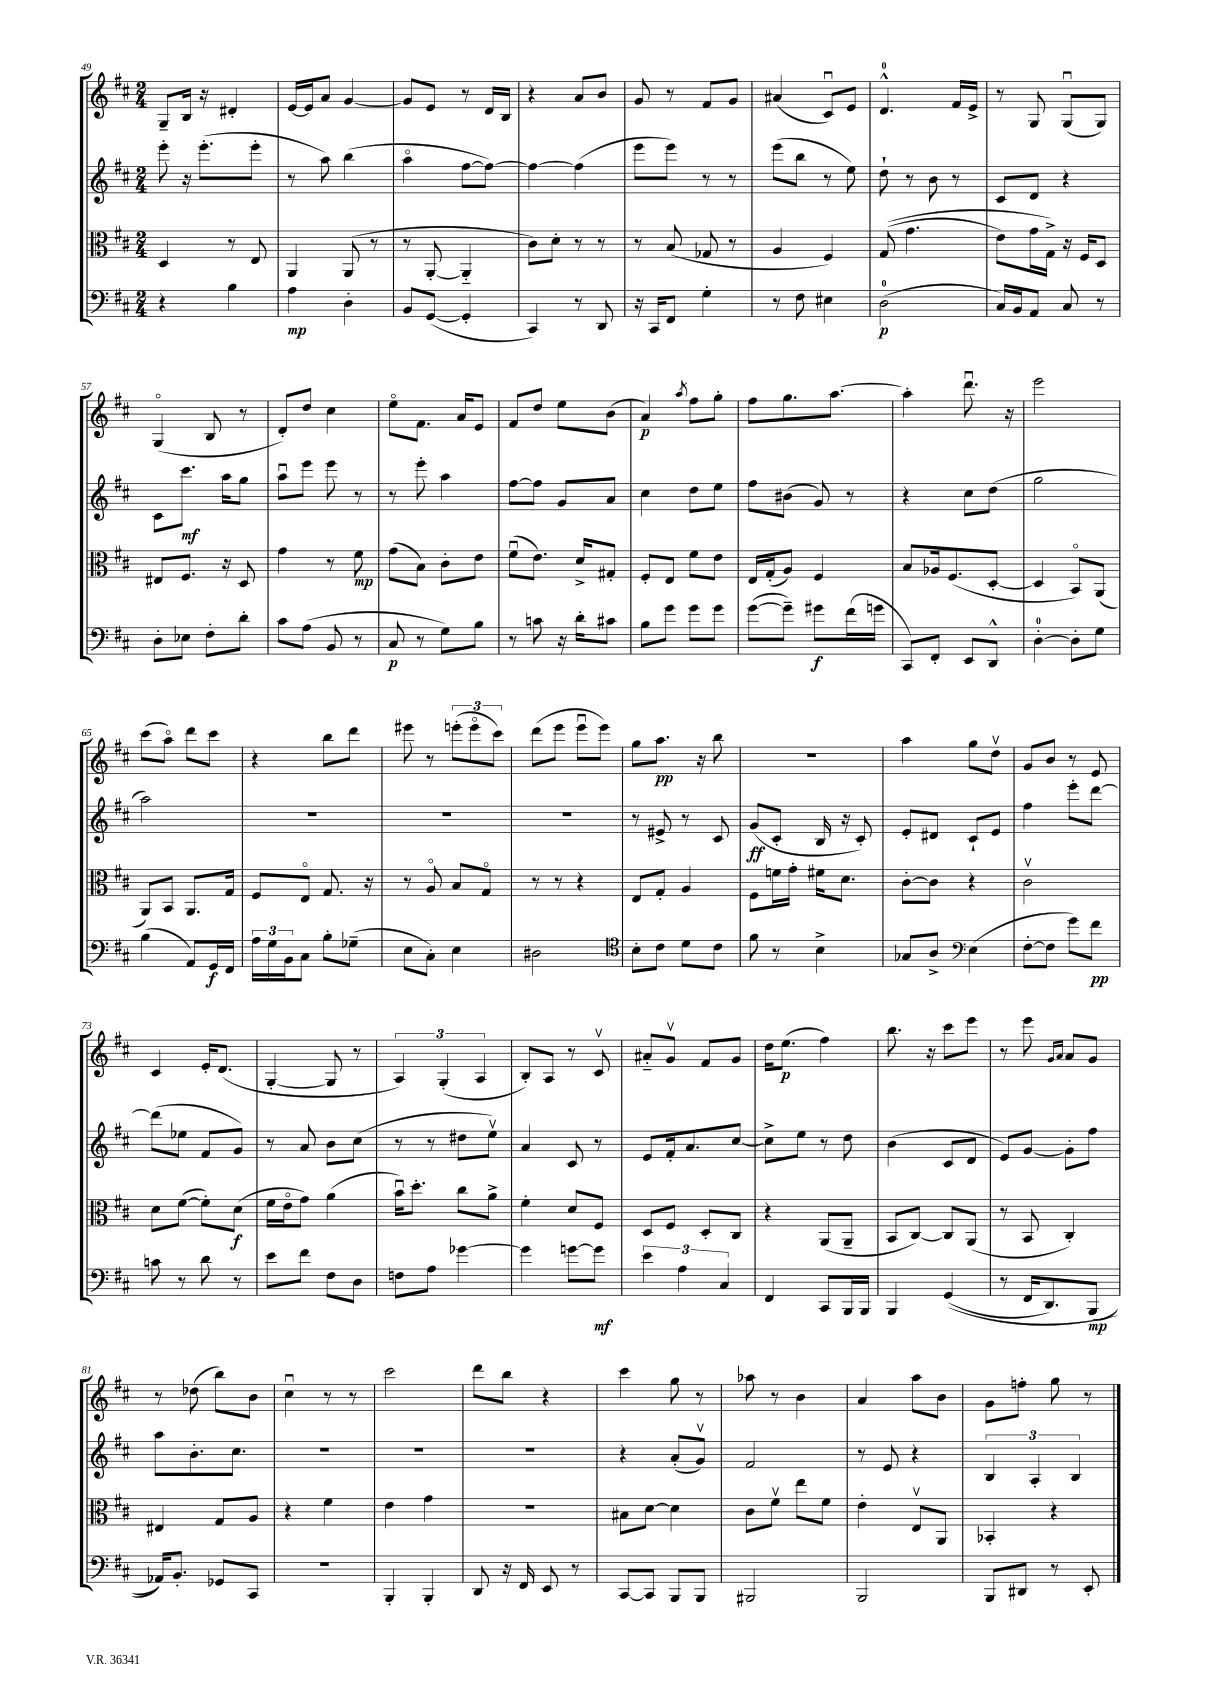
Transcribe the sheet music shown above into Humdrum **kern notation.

**kern	**dynam	**kern	**dynam	**kern	**dynam	**kern	**dynam
*part4	*part4	*part3	*part3	*part2	*part2	*part1	*part1
*staff4	*staff4	*staff3	*staff3	*staff2	*staff2	*staff1	*staff1
*clefF4	*	*clefC3	*	*clefG2	*	*clefG2	*
*k[f#c#]	*	*k[f#c#]	*	*k[f#c#]	*	*k[f#c#]	*
*M2/4	*	*M2/4	*	*M2/4	*	*M2/4	*
=49	=49	=49	=49	=49	=49	=49	=49
4r	.	4D/	.	8eee'\	.	8G~/L	.
.	.	.	.	16r	.	16B/Jk	.
.	.	.	.	(8.eee'\L	.	16r	.
4B\	.	8r	.	.	.	4d#X'/	.
.	.	8E/	.	8eee'\J	.	.	.
=50	=50	=50	=50	=50	=50	=50	=50
4A\	mp	4AA/	.	8r	.	[16e/LL	.
.	.	.	.	.	.	16e/J]	.
.	.	.	.	8aa\)	.	8a/J	.
4D'\	.	(8AA/	.	(4bb\	.	[4g/	.
.	.	8r	.	.	.	.	.
=51	=51	=51	=51	=51	=51	=51	=51
8BB/L	.	8r	.	4aa\	.	8g/L]	.
([8GG/J	.	[8AA'/	.	.	.	8e/J	.
4GG'/]	.	4AA/]	.	[8ff#\L	.	8r	.
.	.	.	.	8ff#\J_)	.	16d/LL	.
.	.	.	.	.	.	16B/JJ	.
=52	=52	=52	=52	=52	=52	=52	=52
4CC#/)	.	8c#\L)	.	4ff#\_	.	4r	.
.	.	8d'\J	.	.	.	.	.
8r	.	8r	.	(4ff#\]	.	8a/L	.
8DD/	.	8r	.	.	.	8b/J	.
=53	=53	=53	=53	=53	=53	=53	=53
16r	.	8r	.	8eee\L	.	8g/	.
16CC#/KL	.	.	.	.	.	.	.
8FF#/J	.	(8B/	.	8eee\J)	.	8r	.
4G'\	.	8G-X/	.	8r	.	8f#/L	.
.	.	8r	.	8r	.	8g/J	.
=54	=54	=54	=54	=54	=54	=54	=54
8r	.	4A/	.	(8eee\L	.	(4a#X/	.
8F#\	.	.	.	8bb\J	.	.	.
4E#X\	.	4F#/)	.	8r	.	8c#u/L)	.
.	.	.	.	8ee\)	.	8e/J	.
=55	=55	=55	=55	=55	=55	=55	=55
(2D\	p	((8G/	.	8dd`\	.	4.d^^/	.
.	.	4.g\	.	8r	.	.	.
.	.	.	.	8b\	.	.	.
.	.	.	.	8r	.	16f#/LL	.
.	.	.	.	.	.	16e^/JJ	.
=56	=56	=56	=56	=56	=56	=56	=56
16C#/LL)	.	8e\L)	.	8c#/L	.	8r	.
16BB/J	.	.	.	.	.	.	.
8AA/J	.	16g\L	.	8d/J	.	8G/	.
.	.	16G^\JJ)	.	.	.	.	.
8C#/	.	16r	.	4r	.	(8Gu/L	.
.	.	16F#/KL	.	.	.	.	.
8r	.	8D/J	.	.	.	8G/J)	.
!!LO:LB:g=z
=57	=57	=57	=57	=57	=57	=57	=57
8D'\L	.	8E#X/L	.	8c#\L	.	(4G/	.
8E-X\J	.	8.F#/J	.	8.ccc#\J	mf	.	.
8F#'\L	.	.	.	.	.	8B/	.
.	.	16r	.	16aa\KL	.	.	.
8d'\J	.	8D/	.	8gg\J	.	8r	.
=58	=58	=58	=58	=58	=58	=58	=58
8c#\L	.	4g\	.	8aau\L	.	8d'/L)	.
(8A\J	.	.	.	8eee\J	.	8dd/J	.
8BB/	.	8r	.	8eee\	.	4cc#\	.
8r	.	8f#\	mp	8r	.	.	.
=59	=59	=59	=59	=59	=59	=59	=59
8C#/	p	(8g\L	.	8r	.	8ee\L	.
8r	.	8B\J)	.	8eee'\	.	8.f#\J	.
8G\L)	.	8c#'\L	.	4aa\	.	.	.
.	.	.	.	.	.	16a/KL	.
8B\J	.	8e\J	.	.	.	8e/J	.
=60	=60	=60	=60	=60	=60	=60	=60
8r	.	(8f#u\L	.	[8ff#\L	.	8f#/L	.
8cn\	.	8.e\J)	.	8ff#\J]	.	8dd/J	.
16r	.	.	.	8g/L	.	8ee\L	.
16d'\KL	.	16d^/KL	.	.	.	.	.
8c#X\J	.	8G#X'/J	.	8a/J	.	(8b\J	.
=61	=61	=61	=61	=61	=61	=61	=61
8B\L	.	8F#'/L	.	4cc#\	.	4a/)	p
8g\J	.	8E/J	.	.	.	.	.
.	.	.	.	.	.	8qaa/	.
8g\L	.	8f#\L	.	8dd\L	.	8ff#\L	.
8g\J	.	8e\J	.	8ee\J	.	8gg'\J	.
=62	=62	=62	=62	=62	=62	=62	=62
([8g\L	.	16E/LL	.	8ff#\L	.	8ff#\L	.
.	.	(16G'/J	.	.	.	.	.
8g~\J])	.	8A/J)	.	(8b#X\J	.	8.gg\	.
8g#X\L	f	4F#/	.	8g/)	.	.	.
.	.	.	.	.	.	[8.aa\J	.
(16f#\L	.	.	.	8r	.	.	.
16gn\JJ	.	.	.	.	.	.	.
=63	=63	=63	=63	=63	=63	=63	=63
8CC#/L)	.	8B/L	.	4r	.	4aa'\]	.
8FF#'/J	.	16A-X/k	.	.	.	.	.
.	.	(8.F#/	.	.	.	.	.
8EE/L	.	.	.	8cc#\L	.	8.dddu\	.
8DD^^/J	.	[8D'/J	.	(8dd\J	.	.	.
.	.	.	.	.	.	16r	.
=64	=64	=64	=64	=64	=64	=64	=64
[4D'\	.	4D/]	.	2gg\	.	2eee\	.
8D'\L]	.	8BB/L)	.	.	.	.	.
8G\J	.	(8AA/J	.	.	.	.	.
!!LO:LB:g=z
=65	=65	=65	=65	=65	=65	=65	=65
(4B\	.	8AA/L)	.	2aa\)	.	(8ccc#\L	.
.	.	8BB/J	.	.	.	8aa\J)	.
8AA/L)	.	8.AA/L	.	.	.	8ddd\L	.
16GG/L	f	.	.	.	.	8ccc#\J	.
16FF#/JJ	.	16G/Jk	.	.	.	.	.
=66	=66	=66	=66	=66	=66	=66	=66
24A\LL	.	8F#/L	.	2r	.	4r	.
24G\	.	.	.	.	.	.	.
24BB\J	.	.	.	.	.	.	.
8C#\J	.	8E/J	.	.	.	.	.
8B'\L	.	8.G/	.	.	.	8bb\L	.
(8G-X~\J	.	.	.	.	.	8ddd\J	.
.	.	16r	.	.	.	.	.
=67	=67	=67	=67	=67	=67	=67	=67
8E\L	.	8r	.	2r	.	8eee#X\	.
8C#'\J)	.	8A/	.	.	.	8r	.
4E\	.	8B/L	.	.	.	(12eeen'\L	.
.	.	.	.	.	.	12eee\	.
.	.	8G/J	.	.	.	.	.
.	.	.	.	.	.	12ccc#\J)	.
=68	=68	=68	=68	=68	=68	=68	=68
2D#X\	.	8r	.	2r	.	(8ddd\L	.
.	.	8r	.	.	.	8eee\J	.
.	.	4r	.	.	.	8eeeu\L	.
.	.	.	.	.	.	8eee\J)	.
=69	=69	=69	=69	=69	=69	=69	=69
*clefC4	*	*	*	*	*	*	*
8B'\L	.	8E/L	.	8r	.	8gg\L	.
8c#\J	.	8G'/J	.	8e#X^/	.	8.aa\J	pp
8d\L	.	4A/	.	8r	.	.	.
.	.	.	.	.	.	16r	.
8c#\J	.	.	.	8c#/	.	8bb\	.
=70	=70	=70	=70	=70	=70	=70	=70
8f#\	.	8F#\L	.	(8g/L	ff	2r	.
8r	.	16fn\L	.	8c#'/J	.	.	.
.	.	16g'\JJ	.	.	.	.	.
4B^\	.	16f#X\KL	.	16B/	.	.	.
.	.	8.d\J	.	16r	.	.	.
.	.	.	.	8c#'/)	.	.	.
=71	=71	=71	=71	=71	=71	=71	=71
8G-X/L	.	[8c#'\L	.	8e'/L	.	4aa\	.
8A^/J	.	8c#\J]	.	8d#X/J	.	.	.
*clefF4	*	*	*	*	*	*	*
(4E\	.	4r	.	8c#`/L	.	8gg\L	.
.	.	.	.	8e/J	.	8ddv\J	.
=72	=72	=72	=72	=72	=72	=72	=72
[8F#'\L	.	2c#v\	.	4ff#\	.	8g/L	.
8F#\J]	.	.	.	.	.	8b/J	.
8g\L)	.	.	.	8eee'\L	.	8r	.
8f#\J	pp	.	.	[8ddd\J	.	8e/	.
!!LO:LB:g=z
=73	=73	=73	=73	=73	=73	=73	=73
8cn\	.	8d\L	.	(8ddd\L]	.	4c#/	.
8r	.	([8f#\J	.	8ee-X\J	.	.	.
8d\	.	8f#'\L])	.	8f#/L	.	16e'/KL	.
.	.	.	.	.	.	(8.d/J	.
8r	.	(8d\J	f	8g/J)	.	.	.
=74	=74	=74	=74	=74	=74	=74	=74
8e\L	.	16f#\LL	.	8r	.	[4G'/	.
.	.	16e\J	.	.	.	.	.
8f#\J	.	8g\J)	.	8a/	.	.	.
8F#\L	.	(4a\	.	8b\L	.	8G/]	.
8D\J	.	.	.	(8cc#\J	.	8r	.
=75	=75	=75	=75	=75	=75	=75	=75
8Fn\L	.	16bu\KL)	.	8r	.	6A/)	.
.	.	8.dd'\J	.	.	.	.	.
8A\J	.	.	.	8r	.	.	.
.	.	.	.	.	.	(6G'/	.
[4g-X\	.	8cc#\L	.	8dd#X\L	.	.	.
.	.	.	.	.	.	6A/	.
.	.	8a^\J	.	8eev\J)	.	.	.
=76	=76	=76	=76	=76	=76	=76	=76
4g-\]	.	4f#'\	.	4a/	.	8B'/L)	.
.	.	.	.	.	.	8A/J	.
[8gn\L	.	8d/L	.	8c#/	.	8r	.
8g\J]	mf	8F#/J	.	8r	.	8c#v/	.
=77	=77	=77	=77	=77	=77	=77	=77
6e\	.	8D/L	.	8e/L	.	8a#X/L	.
.	.	8F#/J	.	16f#'/k	.	8gv/J	.
6A\	.	.	.	.	.	.	.
.	.	.	.	8.a/	.	.	.
.	.	8D'/L	.	.	.	8f#/L	.
6C#/	.	.	.	.	.	.	.
.	.	8C#/J	.	[8cc#/J	.	8g/J	.
=78	=78	=78	=78	=78	=78	=78	=78
4FF#/	.	4r	.	8cc#^\L]	.	16dd\KL	.
.	.	.	.	.	.	(8.ee\J	p
.	.	.	.	8ee\J	.	.	.
8CC#/L	.	(8AA/L	.	8r	.	4ff#\)	.
16BBB/L	.	8AA~/J	.	8dd\	.	.	.
16BBB/JJ	.	.	.	.	.	.	.
=79	=79	=79	=79	=79	=79	=79	=79
4BBB/	.	8BB/L	.	(4b\	.	8.bb\	.
.	.	[8C#/J)	.	.	.	.	.
.	.	.	.	.	.	16r	.
((4GG/	.	8C#/L]	.	8c#/L	.	8ccc#\L	.
.	.	(8AA/J	.	8d/J	.	8eee\J	.
=80	=80	=80	=80	=80	=80	=80	=80
8r	.	8r	.	8e/L)	.	8r	.
16FF#/KL	.	8BB/	.	[8g/J	.	8eee\	.
8.DD/)	.	.	.	.	.	.	.
.	.	.	.	.	.	16qqg/LL	.
.	.	.	.	.	.	16qqa/JJ	.
.	.	4C#'/)	.	8g'\L]	.	8a/L	.
(8BBB/J	mp	.	.	8ff#\J	.	8g/J	.
!!LO:LB:g=z
=81	=81	=81	=81	=81	=81	=81	=81
16AA-X/KL))	.	4E#X/	.	8aa\L	.	8r	.
8.BB'/J	.	.	.	.	.	.	.
.	.	.	.	8.b'\	.	(8dd-X\	.
8GG-X/L	.	8G/L	.	.	.	8bb\L)	.
.	.	.	.	8.cc#\J	.	.	.
8CC#/J	.	8A/J	.	.	.	8b\J	.
=82	=82	=82	=82	=82	=82	=82	=82
2r	.	4r	.	2r	.	4cc#u\	.
.	.	4f#\	.	.	.	8r	.
.	.	.	.	.	.	8r	.
=83	=83	=83	=83	=83	=83	=83	=83
4BBB'/	.	4e\	.	2r	.	2ccc#\	.
4BBB'/	.	4g\	.	.	.	.	.
=84	=84	=84	=84	=84	=84	=84	=84
8DD/	.	2r	.	2r	.	8ddd\L	.
16r	.	.	.	.	.	8bb\J	.
16FF#/	.	.	.	.	.	.	.
8EE/	.	.	.	.	.	4r	.
8r	.	.	.	.	.	.	.
=85	=85	=85	=85	=85	=85	=85	=85
[8CC#/L	.	8B#X\L	.	4r	.	4ccc#\	.
8CC#/J]	.	[8d\J	.	.	.	.	.
8BBB/L	.	4d\]	.	(8a'/L	.	8gg\	.
8BBB/J	.	.	.	8gv/J)	.	8r	.
=86	=86	=86	=86	=86	=86	=86	=86
2BBB#X/	.	8c#\L	.	2f#/	.	8aa-X\	.
.	.	8f#v\J	.	.	.	8r	.
.	.	8ee\L	.	.	.	4b\	.
.	.	8f#\J	.	.	.	.	.
=87	=87	=87	=87	=87	=87	=87	=87
2BBB/	.	4e'\	.	8r	.	4a/	.
.	.	.	.	8e/	.	.	.
.	.	8Ev/L	.	4r	.	8aa\L	.
.	.	8AA/J	.	.	.	8b\J	.
=88	=88	=88	=88	=88	=88	=88	=88
8BBB/L	.	4BB-X'/	.	6B/	.	8g\L	.
8DD#X/J	.	.	.	.	.	8ffn'\J	.
.	.	.	.	6A'/	.	.	.
8r	.	4r	.	.	.	8gg\	.
.	.	.	.	6B/	.	.	.
8EE'/	.	.	.	.	.	8r	.
==	==	==	==	==	==	==	==
*-	*-	*-	*-	*-	*-	*-	*-
